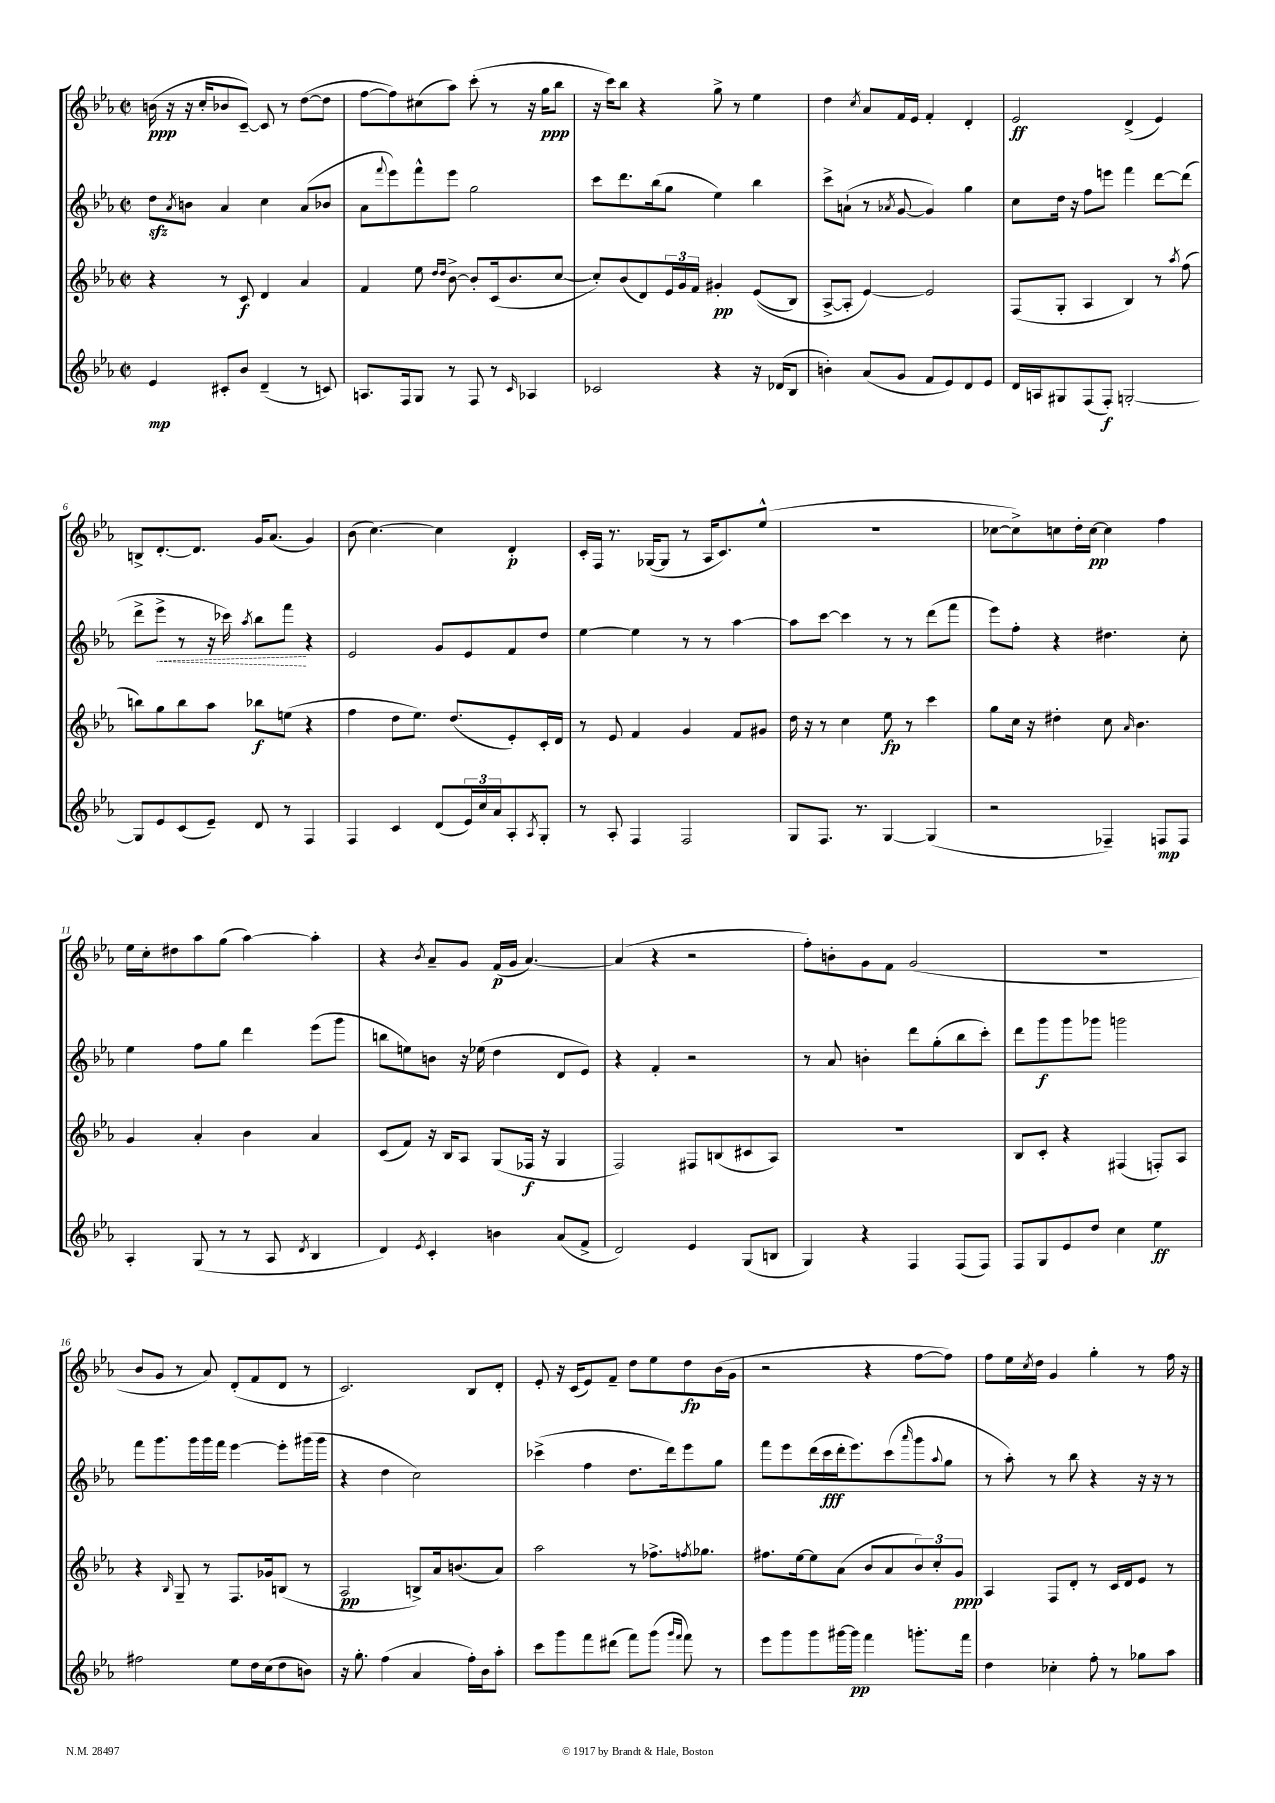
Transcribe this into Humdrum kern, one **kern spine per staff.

**kern	**dynam	**kern	**dynam	**kern	**dynam	**kern	**dynam
*part4	*part4	*part3	*part3	*part2	*part2	*part1	*part1
*staff4	*staff4	*staff3	*staff3	*staff2	*staff2	*staff1	*staff1
*clefG2	*	*clefG2	*	*clefG2	*	*clefG2	*
*k[b-e-a-]	*	*k[b-e-a-]	*	*k[b-e-a-]	*	*k[b-e-a-]	*
*M2/2	*	*M2/2	*	*M2/2	*	*M2/2	*
*met(c|)	*	*met(c|)	*	*met(c|)	*	*met(c|)	*
=1	=1	=1	=1	=1	=1	=1	=1
4e-/	mp	4r	.	8ddzz\L	.	(16bn\	ppp
.	.	.	.	.	.	16r	.
.	.	.	.	8qa-/	.	.	.
.	.	.	.	8bn\J	.	16r	.
.	.	.	.	.	.	16cc'/KL	.
8c#X'/L	.	8r	.	4a-/	.	8b-X/	.
8b-/J	.	8c/	f	.	.	[8c~/J)	.
(4d~/	.	4d/	.	4cc\	.	8c/]	.
.	.	.	.	.	.	8r	.
8r	.	4a-/	.	(8a-/L	.	([8dd\L	.
8cn/)	.	.	.	8b-X/J	.	8dd\J]	.
=2	=2	=2	=2	=2	=2	=2	=2
8.An/L	.	4f/	.	8a-\L	.	[8ff\L	.
.	.	.	.	8qqfff/	.	.	.
.	.	.	.	8eee-\)	.	8ff\])	.
16F/k	.	.	.	.	.	.	.
8G/J	.	8ee-\	.	8fff^^\	.	(8cc#X\	.
.	.	16qqdd/LL	.	.	.	.	.
.	.	16qqdd/JJ	.	.	.	.	.
8r	.	[8b-^\	.	8eee-\J	.	8aa-\J)	.
8F/	.	8b-'/L]	.	2gg\	.	(8ccc'\	.
8r	.	(16c/k	.	.	.	8r	.
.	.	8.b-/	.	.	.	.	.
16qqc/	.	.	.	.	.	.	.
4A-X/	.	.	.	.	.	16r	.
.	.	.	.	.	.	16gg\KL	ppp
.	.	[8cc/J	.	.	.	8bb-\J	.
=3	=3	=3	=3	=3	=3	=3	=3
2c-X/	.	8cc'/L])	.	8ccc\L	.	16r	.
.	.	.	.	.	.	16ccc\KL)	.
.	.	(8b-/	.	8.ddd\	.	8bb-\J	.
.	.	8d/)	.	.	.	4r	.
.	.	.	.	(16bb-\k	.	.	.
.	.	24e-/L	.	8gg\J	.	.	.
.	.	24g/	.	.	.	.	.
.	.	24f/JJ	.	.	.	.	.
4r	.	4g#X'/	pp	4ee-\)	.	8gg^\	.
.	.	.	.	.	.	8r	.
16r	.	((8e-/L	.	4bb-\	.	4ee-\	.
(16d-X/KL	.	.	.	.	.	.	.
8B-/J	.	8B-/J)	.	.	.	.	.
=4	=4	=4	=4	=4	=4	=4	=4
4bn'\)	.	[8A-^/L	.	8ccc^\L	.	4dd\	.
.	.	8A-'/J]	.	(8an`\J	.	.	.
.	.	.	.	.	.	8qcc/	.
(8a-/L	.	[4e-/)	.	8r	.	8a-/L	.
.	.	.	.	8qa-X/	.	.	.
8g/J	.	.	.	[8g/	.	16f/L	.
.	.	.	.	.	.	16e-/JJ	.
8f/L	.	2e-/]	.	4g/])	.	4f'/	.
8e-/)	.	.	.	.	.	.	.
8d/	.	.	.	4gg\	.	4d'/	.
8e-/J	.	.	.	.	.	.	.
=5	=5	=5	=5	=5	=5	=5	=5
16d/LL	.	(8F/L	.	8cc\L	.	2e-/	ff
16An/J	.	.	.	.	.	.	.
8G#X/	.	8G'/J	.	16dd\Jk	.	.	.
.	.	.	.	16r	.	.	.
(8F/	.	4A-/	.	8ff\L	.	.	.
8F'/J)	f	.	.	8eeen\J	.	.	.
[2Gn'/	.	4B-/)	.	4fff\	.	(4d^/	.
.	.	8r	.	[8ddd\L	.	4e-/)	.
.	.	8qaa-/	.	.	.	.	.
.	.	(8ff\	.	(8ddd\J]	.	.	.
!!LO:LB:g=z
=6	=6	=6	=6	=6	=6	=6	=6
8G/L]	.	8bbn\L)	.	8ddd^\L	.	8Bn^/L	.
!	!	!	!	!	!LO:HP:b	!	!
8e-/	.	8gg\	.	8eee-^\J	<	[8.d'/	.
(8c/	.	8bb\	.	8r	.	.	.
.	.	.	.	.	.	8.d/J]	.
8e-~/J)	.	8aa-\J	.	16r	.	.	.
.	.	.	.	16ccc-X\)	.	.	.
.	.	.	.	8qaa-/	.	.	.
8d/	.	8bb-X\L	f	8bb-\L	.	16g/KL	.
.	.	.	.	.	.	(8.a-/J	.
8r	.	(8een\J	.	8fff\J	.	.	.
4F/	.	4r	.	4r	[	4g/)	.
=7	=7	=7	=7	=7	=7	=7	=7
4F/	.	4ff\	.	2e-/	.	(8b-\	.
.	.	.	.	.	.	[4.cc\)	.
4c/	.	8dd\L	.	.	.	.	.
.	.	8.ee-\J)	.	.	.	.	.
(8d/L	.	.	.	8g/L	.	4cc\]	.
.	.	(8.dd/L	.	.	.	.	.
24e-/L)	.	.	.	8e-/	.	.	.
24cc/	.	.	.	.	.	.	.
24a-/J	.	.	.	.	.	.	.
8A-'/	.	8e-'/)	.	8f/	.	4d'/	p
8qA-/	.	.	.	.	.	.	.
8G'/J	.	16c'/L	.	8dd/J	.	.	.
.	.	16d/JJ	.	.	.	.	.
=8	=8	=8	=8	=8	=8	=8	=8
8r	.	8r	.	[4ee-\	.	16c'/LL	.
.	.	.	.	.	.	16F/JJ	.
8A-'/	.	8e-/	.	.	.	8.r	.
4F/	.	4f/	.	4ee-\]	.	.	.
.	.	.	.	.	.	([16G-X/KL	.
.	.	.	.	.	.	8G-/J]	.
2F/	.	4g/	.	8r	.	8r	.
.	.	.	.	8r	.	16A-/KL	.
.	.	.	.	.	.	8.c/)	.
.	.	8f/L	.	[4aa-\	.	.	.
.	.	8g#X/J	.	.	.	(8ee-^^/J	.
=9	=9	=9	=9	=9	=9	=9	=9
8G/L	.	16dd\	.	8aa-\L]	.	1r	.
.	.	16r	.	.	.	.	.
8.F/J	.	8r	.	[8ccc\J	.	.	.
.	.	4cc\	.	4ccc\]	.	.	.
8.r	.	.	.	.	.	.	.
[4G/	.	8ee-\	fp	8r	.	.	.
.	.	8r	.	8r	.	.	.
(4G/]	.	4ccc\	.	(8ddd\L	.	.	.
.	.	.	.	8fff\J	.	.	.
=10	=10	=10	=10	=10	=10	=10	=10
2r	.	8gg\L	.	8eee-\L)	.	[8cc-X\L	.
.	.	16cc\Jk	.	8ff'\J	.	8cc-^\])	.
.	.	16r	.	.	.	.	.
.	.	4dd#X'\	.	4r	.	8ccn\	.
.	.	.	.	.	.	16dd'\L	.
.	.	.	.	.	.	[16cc\JJ	pp
4F-X~/)	.	8cc\	.	4.dd#X\	.	4cc\]	.
.	.	16qqa-/	.	.	.	.	.
.	.	4.b-\	.	.	.	.	.
8Fn/L	mp	.	.	.	.	4ff\	.
8F/J	.	.	.	8cc'\	.	.	.
!!LO:LB:g=z
=11	=11	=11	=11	=11	=11	=11	=11
4A-'/	.	4g/	.	4ee-\	.	16ee-\LL	.
.	.	.	.	.	.	16cc'\J	.
.	.	.	.	.	.	8dd#X\	.
(8G/	.	4a-'/	.	8ff\L	.	8aa-\	.
8r	.	.	.	8gg\J	.	(8gg\J	.
8r	.	4b-\	.	4ddd\	.	[4aa-\)	.
8A-/	.	.	.	.	.	.	.
8qd/	.	.	.	.	.	.	.
4B-/	.	4a-/	.	(8eee-\L	.	4aa-'\]	.
.	.	.	.	8ggg\J	.	.	.
=12	=12	=12	=12	=12	=12	=12	=12
4d/)	.	(8c/L	.	8bbn\L	.	4r	.
.	.	8f/J)	.	8een\)	.	.	.
8qe-/	.	.	.	.	.	8qb-/	.
4c'/	.	16r	.	8bn\J	.	8a-~/L	.
.	.	16B-/KL	.	.	.	.	.
.	.	8A-/J	.	16r	.	8g/J	.
.	.	.	.	(16ee-X\	.	.	.
4bn\	.	(8G/L	.	4dd\	.	(16f/LL	p
.	.	.	.	.	.	16g/JJ	.
.	.	16F-X/Jk	f	.	.	[4.a-/)	.
.	.	16r	.	.	.	.	.
(8a-/L	.	4G/	.	8d/L	.	.	.
8f^/J	.	.	.	8e-/J)	.	.	.
=13	=13	=13	=13	=13	=13	=13	=13
2d/)	.	2F/)	.	4r	.	(4a-/]	.
.	.	.	.	4f'/	.	4r	.
4e-/	.	8F#X/L	.	2r	.	2r	.
.	.	(8Bn/	.	.	.	.	.
(8G/L	.	8c#X/	.	.	.	.	.
8Bn/J	.	8A-/J)	.	.	.	.	.
=14	=14	=14	=14	=14	=14	=14	=14
4G/)	.	1r	.	8r	.	8ff'\L)	.
.	.	.	.	8a-/	.	8bn'\	.
4r	.	.	.	4bn'\	.	8g\	.
.	.	.	.	.	.	8f\J	.
4F/	.	.	.	8ddd\L	.	(2g/	.
.	.	.	.	(8gg'\	.	.	.
(8F/L	.	.	.	8bb-\	.	.	.
8F/J)	.	.	.	8ccc'\J)	.	.	.
=15	=15	=15	=15	=15	=15	=15	=15
8F/L	.	8B-/L	.	8ddd\L	.	1r	.
8G/	.	8c'/J	.	8ggg\	f	.	.
8e-/	.	4r	.	8ggg\	.	.	.
8dd/J	.	.	.	8ggg-X\J	.	.	.
4cc\	.	(4F#X/	.	2gggn\	.	.	.
4ee-\	ff	8Fn'/L)	.	.	.	.	.
.	.	8A-/J	.	.	.	.	.
!!LO:LB:g=z
=16	=16	=16	=16	=16	=16	=16	=16
2ff#X\	.	4r	.	8fff\L	.	8b-/L	.
.	.	.	.	8.ggg\	.	8g/J	.
.	.	16qqB-/	.	.	.	.	.
.	.	8G~/	.	.	.	8r	.
.	.	.	.	16ggg\L	.	.	.
.	.	8r	.	16ggg\	.	8a-/)	.
.	.	.	.	16fff\JJ	.	.	.
8ee-\L	.	8.F/L	.	[4eee-\	.	(8d'/L	.
16dd\L	.	.	.	.	.	8f/	.
(16cc\J	.	16g-X/k	.	.	.	.	.
8dd\	.	(8Bn/J	.	8eee-'\L]	.	8d/J	.
8bn\J)	.	8r	.	(16ggg#X\L	.	8r	.
.	.	.	.	16ggg#\JJ	.	.	.
=17	=17	=17	=17	=17	=17	=17	=17
16r	.	2A-/	pp	4r	.	2.c/)	.
8.gg'\	.	.	.	.	.	.	.
(4ff\	.	.	.	4dd\	.	.	.
4a-/	.	8Bn^/L)	.	2cc\)	.	.	.
.	.	16a-/k	.	.	.	.	.
.	.	(8.bn/	.	.	.	.	.
16ff'\LL)	.	.	.	.	.	8B-/L	.
16b-\J	.	.	.	.	.	.	.
8aa-'\J	.	8a-/J)	.	.	.	8d'/J	.
=18	=18	=18	=18	=18	=18	=18	=18
8ccc\L	.	2aa-\	.	(4ccc-X^\	.	8e-'/	.
8ggg\	.	.	.	.	.	16r	.
.	.	.	.	.	.	(16c/KL	.
8fff\	.	.	.	4ff\	.	8e-/)	.
(8ddd#X\J	.	.	.	.	.	8f~/J	.
8fff\L)	.	8r	.	8.dd\L	.	8dd\L	.
(8ggg\J	.	8.ff-X^\L	.	.	.	8ee-\	.
.	.	.	.	16ddd\k)	.	.	.
16qqggg/LL	.	.	.	.	.	.	.
16qqfff/JJ	.	.	.	.	.	.	.
8fff\)	.	.	.	8eee-\	.	8dd\	fp
.	.	8qffn/	.	.	.	.	.
.	.	8.gg-X\J	.	.	.	.	.
8r	.	.	.	8gg\J	.	(16b-\L	.
.	.	.	.	.	.	16g\JJ	.
=19	=19	=19	=19	=19	=19	=19	=19
8eee-\L	.	8.ff#X\L	.	8fff\L	.	2r	.
8ggg\	.	.	.	8eee-\	.	.	.
.	.	[16ee-\k	.	.	.	.	.
8ggg\	.	8ee-\]	.	(16ddd\L	.	.	.
.	.	.	.	16ccc\	fff	.	.
[16ggg#X\L	.	(8a-\J	.	16ddd'\J	.	.	.
16ggg#\JJ]	pp	.	.	8.eee-\)	.	.	.
4fff\	.	8b-/L	.	.	.	4r	.
.	.	8a-/	.	(8ccc\	.	.	.
.	.	.	.	16qqaaa-/	.	.	.
8.gggn'\L	.	12b-/)	.	8ggg\	.	[8ff\L	.
.	.	12cc'/	.	.	.	.	.
.	.	.	.	8qqaa-/	.	.	.
.	.	.	.	8gg\J	.	8ff\J])	.
.	.	12g/J	ppp	.	.	.	.
16fff\Jk	.	.	.	.	.	.	.
=20	=20	=20	=20	=20	=20	=20	=20
4dd\	.	4A-/	.	8r	.	8ff\L	.
.	.	.	.	8aa-'\)	.	16ee-\L	.
.	.	.	.	.	.	8qcc/	.
.	.	.	.	.	.	16dd\JJ	.
4cc-X'\	.	8F/L	.	8r	.	4g/	.
.	.	8d'/J	.	8bb-\	.	.	.
8ff'\	.	8r	.	4r	.	4gg'\	.
8r	.	16c/LL	.	.	.	.	.
.	.	16d/J	.	.	.	.	.
8gg-X\L	.	8e-/J	.	16r	.	8r	.
.	.	.	.	16r	.	.	.
8aa-\J	.	8r	.	8r	.	16ff\	.
.	.	.	.	.	.	16r	.
==	==	==	==	==	==	==	==
*-	*-	*-	*-	*-	*-	*-	*-
